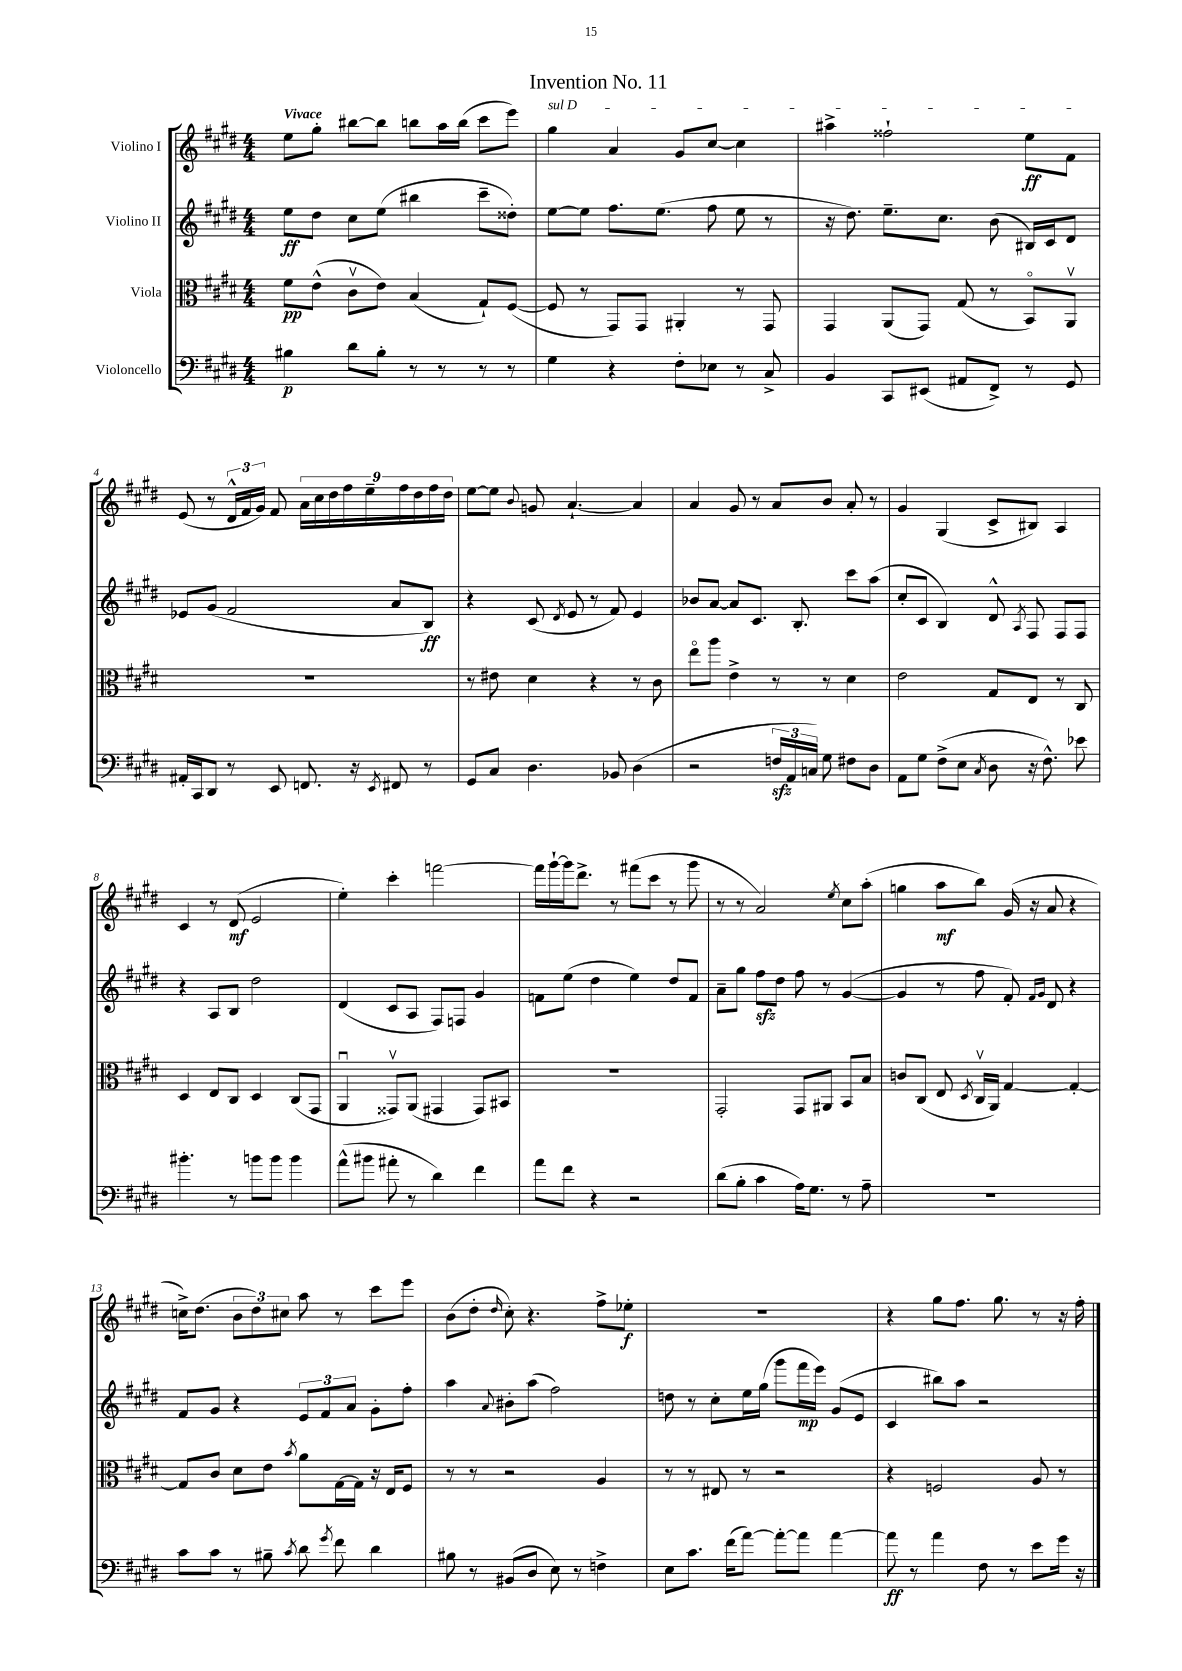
\header { title = "Invention No. 11" }
<<
\new StaffGroup <<
\new Staff = "s0" \with { instrumentName = "Violino I" } {
    \clef treble \key e \major \numericTimeSignature \time 4/4 \tempo "Vivace"
    \autoBeamOff e''8[ gis''8]-. bis''8[~ bis''8] b''8[ a''16 b''16]( cis'''8[ e'''8]) |
    \once \override TextSpanner.bound-details.left.text = \markup { \italic "sul D" } gis''4\startTextSpan a'4 gis'8[ cis''8]~ cis''4 |
    ais''4-> fisis''2-! e''8[\ff fis'8]\stopTextSpan |
    e'8( r8 \tuplet 3/2 { dis'16[-^ fis'16 gis'16]) } fis'8 \tuplet 9/8 { a'16[ cis''16 dis''16 fis''16 e''16-- fis''16 dis''16 fis''16 dis''16] } |
    e''8[~ e''8] \appoggiatura { b'8 } g'8 a'4.~-! a'4 |
    a'4 gis'8 r8 a'8[ b'8] a'8-. r8 |
    gis'4 gis4( cis'8[-> bis8]) a4 |
    cis'4 r8 dis'8\mf( e'2 |
    e''4-.) cis'''4-. f'''2~ |
    f'''16[ gis'''16~-! gis'''16 dis'''8.]-> r8 fis'''8[( cis'''8] r8 gis'''8 |
    r8 r8 a'2) \acciaccatura { e''8 } cis''8[ a''8]-.( |
    g''4 a''8[\mf b''8]) gis'16( r16 a'8 r4 |
    c''16[->) dis''8.]( \tuplet 3/2 { b'8[ dis''8) cis''8] } a''8 r8 cis'''8[ e'''8] |
    b'8[( dis''8]-. \grace { dis''16 } cis''8-.) r4. fis''8[-> ees''8]-.\f |
    R1 |
    r4 gis''8[ fis''8.] gis''8. r8 r16 fis''16-. \bar "|." |
}
\new Staff = "s1" \with { instrumentName = "Violino II" } {
    \clef treble \key e \major \numericTimeSignature \time 4/4
    \autoBeamOff e''8[\ff dis''8] cis''8[ e''8]( bis''4 cis'''8[-- disis''8]-.) |
    e''8[~ e''8] fis''8.[ e''8.]( fis''8 e''8 r8 |
    r16 dis''8.) e''8.[-- cis''8.] b'8( bis16[) cis'16 dis'8] |
    ees'8[ gis'8]( fis'2 a'8[ b8]\ff) |
    r4 cis'8( \acciaccatura { dis'8 } e'8 r8 fis'8) e'4 |
    bes'8[ a'8]~ a'8[ cis'8.] b8.-. cis'''8[ a''8]( |
    cis''8[-. cis'8] b4) dis'8-^ \acciaccatura { a8 } fis8 fis8[ fis8] |
    r4 a8[ b8] dis''2 |
    dis'4( cis'8[ a8] fis8[) f8] gis'4 |
    f'8[ e''8]( dis''4 e''4) dis''8[ f'8] |
    a'8[-- gis''8] fis''8[\sfz dis''8] fis''8 r8 gis'4~( |
    gis'4 r8 fis''8 fis'8-.) \grace { fis'16[ gis'16] } dis'8 r4 |
    fis'8[ gis'8] r4 \tuplet 3/2 { e'8[ fis'8 a'8] } gis'8[-. fis''8]-. |
    a''4 \appoggiatura { a'8 } bis'8[-. a''8]( fis''2) |
    d''8 r8 cis''8[-. e''16 gis''16]( gis'''8[ fis'''16\mp e'''16]) gis'8[( e'8] |
    cis'4 bis''8[) a''8] r2 \bar "|." |
}
\new Staff = "s2" \with { instrumentName = "Viola" } {
    \clef alto \key e \major \numericTimeSignature \time 4/4
    \autoBeamOff fis'8[\pp e'8]-^( cis'8[\upbow e'8]) b4( gis8[-!) fis8]~( |
    fis8 r8 gis,8[) gis,8] ais,4-. r8 gis,8 |
    gis,4 a,8[( gis,8]) gis8( r8 b,8[\flageolet) a,8]\upbow |
    R1 |
    r8 eis'8 dis'4 r4 r8 cis'8 |
    e''8[\flageolet a''8] e'4-> r8 r8 dis'4 |
    e'2 gis8[ e8] r8 cis8 |
    dis4 e8[ cis8] dis4 cis8[( gis,8] |
    a,4\downbow gisis,8[\upbow) a,8]( gis,4 gis,8[) bis,8] |
    R1 |
    gis,2-. gis,8[ ais,8] b,8[ b8] |
    c'8[ cis8]( e8 \acciaccatura { dis8 } cis16[\upbow a,16]) gis4~ gis4~-. |
    gis8[ cis'8] dis'8[ e'8] \acciaccatura { b'8 } a'8[ gis16~ gis16] r16 e16[ fis8] |
    r8 r8 r2 a4 |
    r8 r8 eis8 r8 r2 |
    r4 f2 a8 r8 \bar "|." |
}
\new Staff = "s3" \with { instrumentName = "Violoncello" } {
    \clef bass \key e \major \numericTimeSignature \time 4/4
    \autoBeamOff bis4\p dis'8[ bis8]-. r8 r8 r8 r8 |
    gis4 r4 fis8[-. ees8] r8 cis8-> |
    b,4 cis,8[ eis,8]( ais,8[ fis,8]->) r8 gis,8 |
    ais,16[-. cis,16 dis,8] r8 e,8 f,8. r16 \acciaccatura { e,8 } fis,8 r8 |
    gis,8[ cis8] dis4. bes,8 dis4( |
    r2 \tuplet 3/2 { f16[\sfz a,16 c16]) } gis8 fis8[ dis8] |
    a,8[ gis8] fis8[->( e8] \acciaccatura { cis8 } dis8 r16 fis8.-^) ees'8 |
    bis'4.-. r8 b'8[ b'8] b'4 |
    a'8[-^( bis'8] ais'8-. r8 dis'4) fis'4 |
    a'8[ fis'8] r4 r2 |
    dis'8[( b8]-. cis'4 a16[) gis8.] r8 a8-- |
    R1 |
    cis'8[ cis'8] r8 bis8-- \acciaccatura { cis'8 } dis'8 \acciaccatura { gis'8 } fis'8 dis'4 |
    bis8 r8 bis,8[( dis8] e8) r8 f4-> |
    e8[ cis'8.] fis'16[( a'8]~) a'8[~-. a'8] a'4~ |
    a'8\ff r8 a'4 fis8 r8 e'8[ gis'16] r16 \bar "|." |
}
>>
>>
